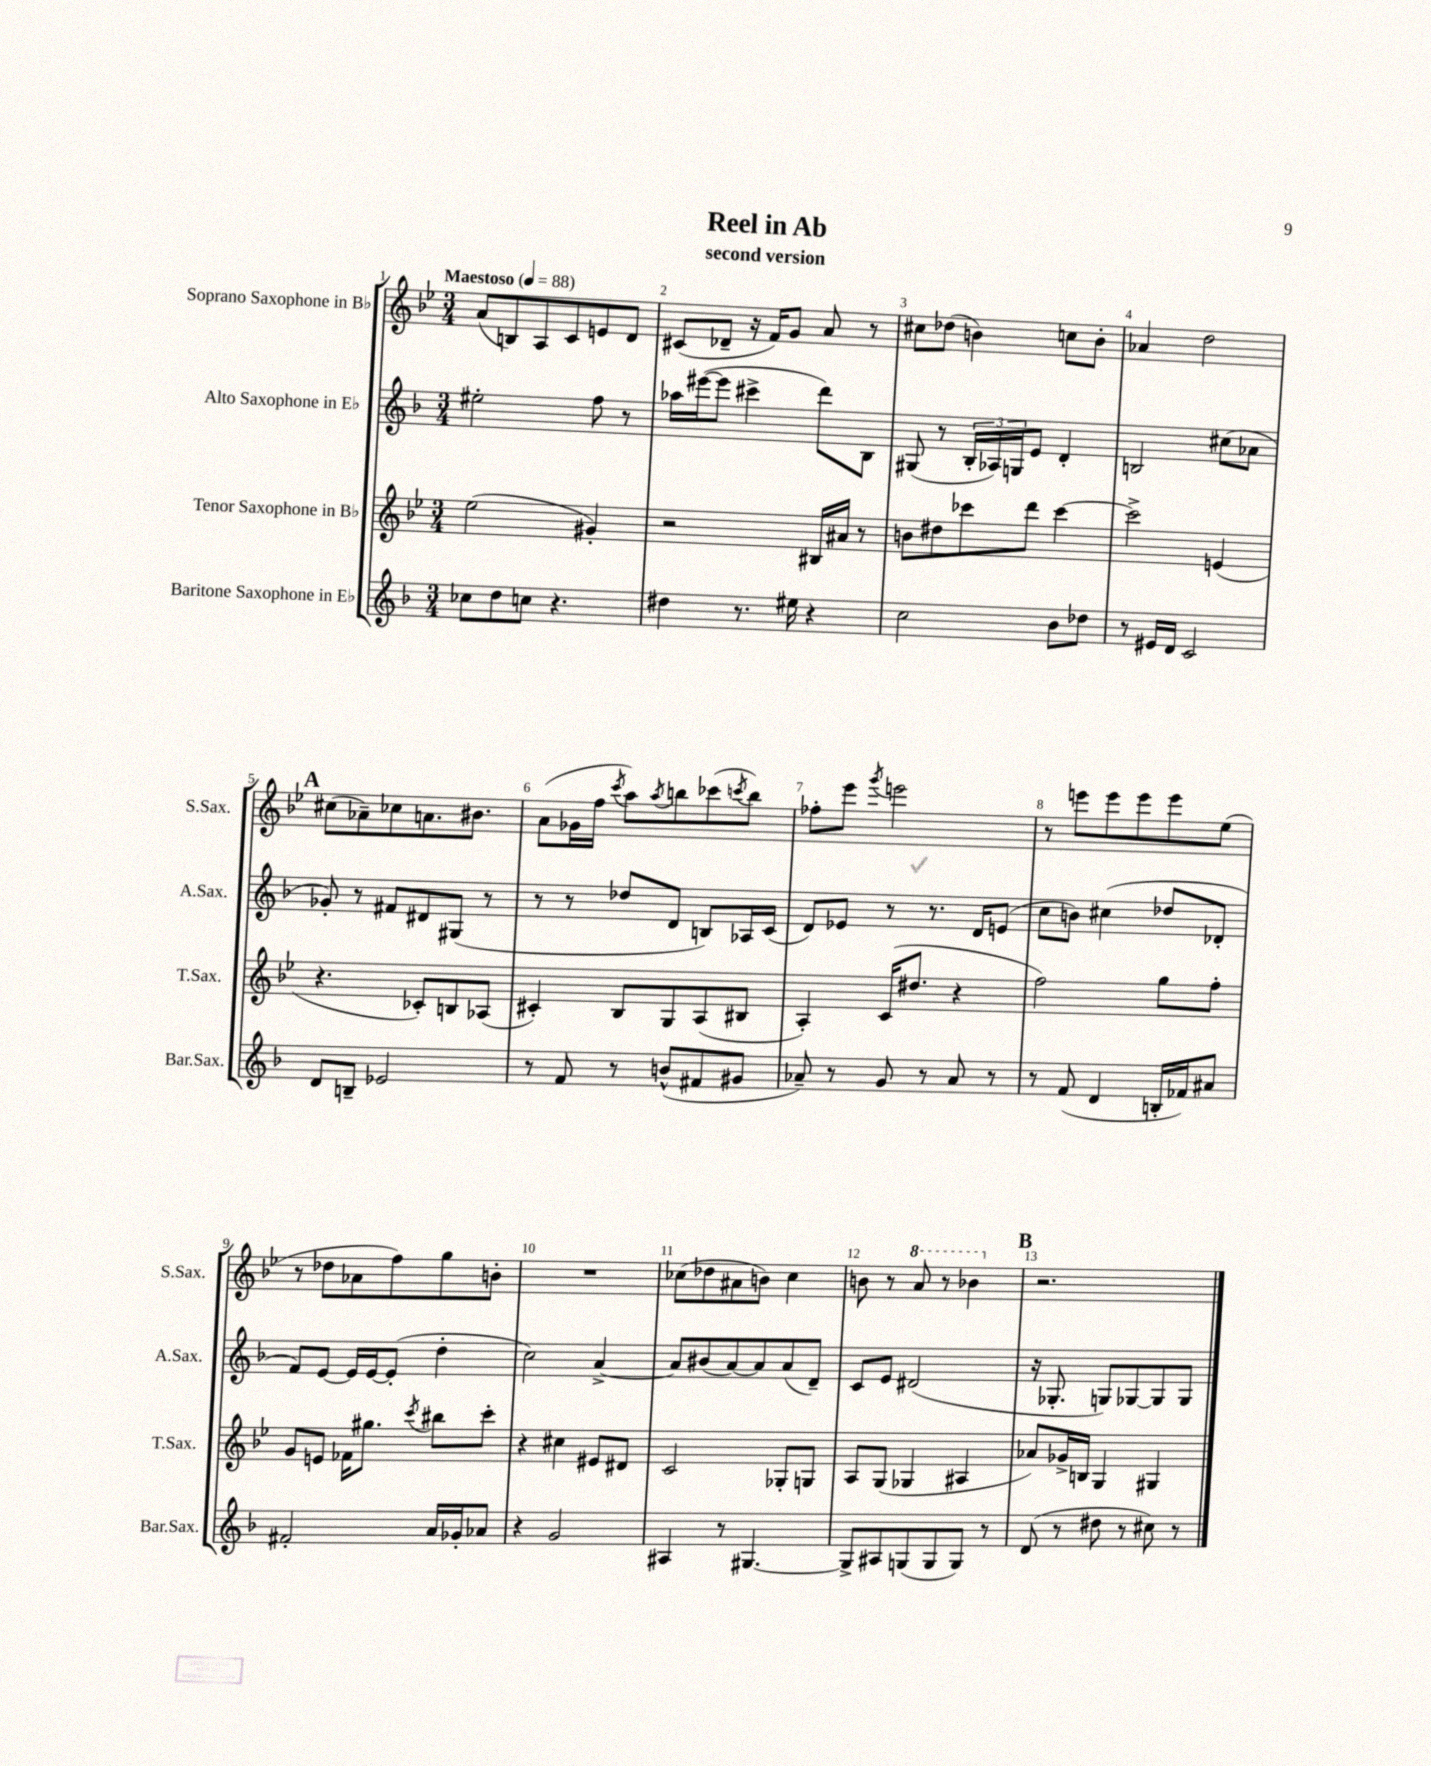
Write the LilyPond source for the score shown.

\header { title = "Reel in Ab" subtitle = "second version" }
<<
\new StaffGroup <<
\new Staff = "s0" \with { instrumentName = "Soprano Saxophone in Bb" shortInstrumentName = "S.Sax." } {
    \clef treble \key bes \major \numericTimeSignature \time 3/4 \tempo "Maestoso" 4 = 88
    a'8( b8) a8 c'8 e'8 d'8 |
    cis'8( des'8-- r16 f'16) g'8 a'8 r8 |
    cis''8 des''8( b'4) c''8 b'8-. |
    aes'4 d''2 |
    \mark \markup { \bold "A" } cis''8( aes'8--) ces''8 a'8. bis'8. |
    a'8( ges'16 f''16 \acciaccatura { c'''8 } a''8) \acciaccatura { a''8 } b''8 ces'''8( \acciaccatura { c'''8 } b''8) |
    fes''8-. ees'''8 \acciaccatura { g'''8 } e'''2 |
    r8 e'''8 e'''8 e'''8 e'''8 ees''8( |
    r8 des''8 aes'8 f''8) g''8 b'8-. |
    R2. |
    ces''8( des''8 ais'8 b'8) ces''4 |
    b'8 r8 \ottava #1 a''8 r8 bes''!4 \ottava #0 |
    \mark \markup { \bold "B" } r2. \bar "|." |
}
\new Staff = "s1" \with { instrumentName = "Alto Saxophone in Eb" shortInstrumentName = "A.Sax." } {
    \clef treble \key f \major \numericTimeSignature \time 3/4
    eis''2-. f''8 r8 |
    aes''16 eis'''16~( eis'''8 cis'''4-> d'''8) bes8 |
    gis8( r8 \tuplet 3/2 { bes16-. aes16) g16 } e'8 d'4-. |
    b2 cis''8( aes'8 |
    \mark \markup { \bold "A" } ges'8-.) r8 fis'8 dis'8 gis8( r8 |
    r8 r8 des''8 d'8 b8) aes16 c'16( |
    d'8) ees'8 r8 r8. d'16 e'8( |
    c''8 b'8) cis''4( des''8 des'8-. |
    f'8) e'8~ e'16 e'16~ e'8-.( d''4-. |
    c''2) a'4~-> |
    a'8 bis'8( a'8~) a'8 a'8( d'8--) |
    c'8 e'8 dis'2( |
    \mark \markup { \bold "B" } r16 ges8.-. g8) ges8~ ges8 ges8 \bar "|." |
}
\new Staff = "s2" \with { instrumentName = "Tenor Saxophone in Bb" shortInstrumentName = "T.Sax." } {
    \clef treble \key bes \major \numericTimeSignature \time 3/4
    ees''2( gis'4-.) |
    r2 bis16 ais'16 r8 |
    b'8 dis''8 ces'''8 d'''8 ces'''4~ |
    ces'''2-> e'4( |
    \mark \markup { \bold "A" } r4. ces'8-.) b8 aes8( |
    cis'4-.) bes8 g8 a8( bis8 |
    a4-.) c'16( dis''8. r4 |
    f''2) g''8 f''8-. |
    g'8 e'8 fes'16 gis''8. \acciaccatura { c'''8 } bis''8 c'''8-. |
    r4 cis''4 eis'8 dis'8 |
    c'2 ges8-. g8 |
    a8 g8( ges4 ais4 |
    \mark \markup { \bold "B" } aes'8) ges'16-> b16 g4 gis4 \bar "|." |
}
\new Staff = "s3" \with { instrumentName = "Baritone Saxophone in Eb" shortInstrumentName = "Bar.Sax." } {
    \clef treble \key f \major \numericTimeSignature \time 3/4
    ces''8 d''8 c''8 r4. |
    dis''4 r8. eis''16 r4 |
    c''2 bes'8 des''8 |
    r8 eis'16 d'16 c'2 |
    \mark \markup { \bold "A" } d'8 b8-- ees'2 |
    r8 f'8 r8 b'8-^( fis'8 gis'8 |
    aes'8--) r8 g'8 r8 aes'8 r8 |
    r8 f'8( d'4 b16-. fes'16) ais'8 |
    fis'2-. a'16 ges'16-. aes'8 |
    r4 g'2 |
    ais4 r8 gis4.~ |
    gis8-> ais8 g8( g8 g8) r8 |
    \mark \markup { \bold "B" } d'8( r8 dis''8 r8 cis''8) r8 \bar "|." |
}
>>
>>
\layout { \context { \Score \override BarNumber.break-visibility = ##(#f #t #t) barNumberVisibility = #all-bar-numbers-visible } }
